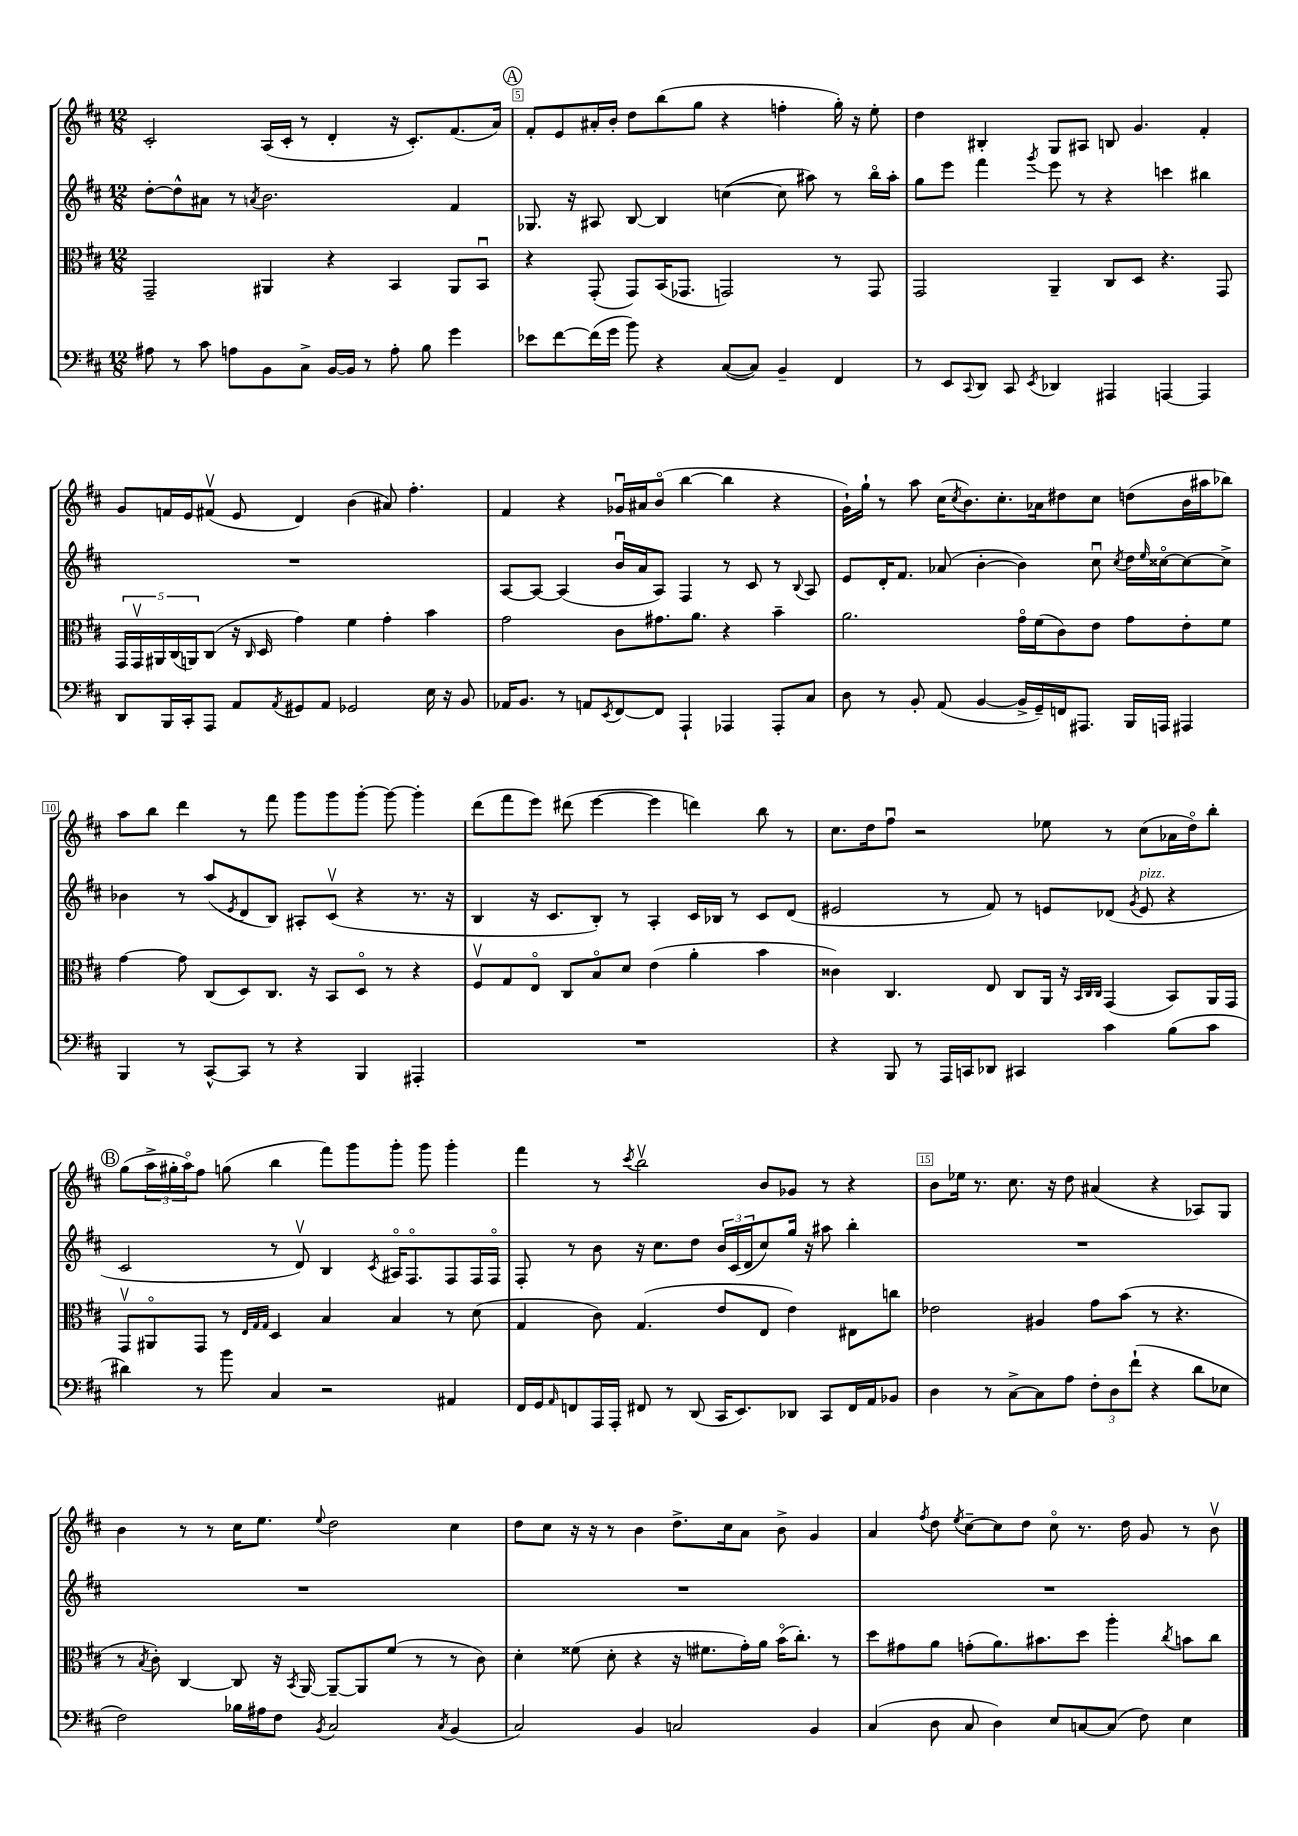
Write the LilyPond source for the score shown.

<<
\new StaffGroup <<
\new Staff = "s0" {
    \clef treble \key d \major \numericTimeSignature \time 12/8
    cis'2-. a16( cis'16-. r8 d'4-. r16 cis'8.-.) fis'8.( a'16) |
    \mark \markup { \circle "A" } fis'8-. e'8 ais'16-. b'16-. d''8 b''8( g''8 r4 f''4-. g''16-.) r16 e''8-. |
    d''4 bis4-. g8 ais8 b8 g'4. fis'4-. |
    g'8 f'16 e'16 fis'8\upbow( e'8 d'4) b'4( ais'8) fis''4.-. |
    fis'4 r4 ges'16\downbow ais'16 b'8\flageolet( b''4~ b''4 r4 |
    g'16-!) g''16-! r8 a''8 cis''16( \acciaccatura { cis''8 } b'8.) cis''8.-. aes'16 dis''8 cis''8 d''8( b'16 ais''16 bes''8) |
    a''8 b''8 d'''4 r8 fis'''8 g'''8 g'''8 g'''8~-. g'''8~ g'''4-. |
    d'''8( fis'''8 e'''8) dis'''8( e'''4~ e'''4 d'''4) b''8 r8 |
    cis''8. d''16 fis''8\downbow r2 ees''8 r8 cis''8( aes'16 d''16\flageolet) b''8-. |
    \mark \markup { \circle "B" } g''8( \tuplet 3/2 { a''16-> gis''16-. a''16\flageolet) } fis''8 g''8( b''4 fis'''8) g'''8 g'''8-. g'''8 g'''4-. |
    fis'''4 r8 \acciaccatura { cis'''8 } b''2\upbow b'8 ges'8 r8 r4 |
    b'8 ees''16 r8. cis''8. r16 d''8 ais'4( r4 aes8) g8 |
    b'4 r8 r8 cis''16 e''8. \appoggiatura { e''8 } d''2 cis''4 |
    d''8 cis''8 r16 r16 r8 b'4 d''8.-> cis''16 a'8 b'8-> g'4 |
    a'4 \acciaccatura { fis''8 } d''8 \acciaccatura { e''8 } cis''8~-- cis''8 d''8 cis''8\flageolet r8. d''16 g'8 r8 b'8\upbow \bar "|." |
}
\new Staff = "s1" {
    \clef treble \key d \major \numericTimeSignature \time 12/8
    d''8~-. d''8-^ ais'8 r8 \acciaccatura { a'8 } b'2. fis'4 |
    \mark \markup { \circle "A" } ges8. r16 ais8 b8~ b4 c''4~( c''8 ais''8) r8 b''16\flageolet ais''16-. |
    g''8 e'''8 fis'''4 \acciaccatura { g'''8 } e'''8 r8 r4 c'''4 bis''4 |
    R1. |
    a8~ a8~ a4( b'16\downbow a'16 a8) fis4 r8 cis'8 r8 \appoggiatura { b8 } a8 |
    e'8 d'16-. fis'8. aes'8( b'4~-. b'4) cis''8\downbow \acciaccatura { cis''8 } d''16 \grace { e''16 } cisis''16~\flageolet cisis''8~ cisis''8-> |
    bes'4 r8 a''8( \acciaccatura { e'8 } d'8 b8) ais8-. cis'8\upbow( r4 r8. r16 |
    b4 r16 cis'8. b8-.) r8 a4-. cis'16 bes16 r8 cis'8 d'8( |
    eis'2 r8 fis'8) r8 e'8 des'8( \acciaccatura { g'8 } e'8^\markup { \italic "pizz." } r4 |
    \mark \markup { \circle "B" } cis'2 r8 d'8\upbow) b4 \acciaccatura { cis'8 } ais16\flageolet fis8.\flageolet fis8 fis16 fis16\flageolet |
    fis8-. r8 b'8 r16 cis''8. d''8 \tuplet 3/2 { b'16 cis'16( d'16 } cis''8) g''16 r16 ais''8 b''4-. |
    R1. |
    R1. |
    R1. |
    R1. \bar "|." |
}
\new Staff = "s2" {
    \clef alto \key d \major \numericTimeSignature \time 12/8
    g,2-- ais,4 r4 b,4 ais,8 b,8\downbow |
    \mark \markup { \circle "A" } r4 g,8-.( g,8) b,16( ges,8. g,2) r8 g,8 |
    g,2 a,4-- cis8 d8 r4. g,8 |
    \tuplet 5/4 { g,16 g,16\upbow ais,16 cis16( a,16) } cis8( r16 \grace { cis16 } d16 g'4) fis'4 g'4-. b'4 |
    g'2 cis'8 gis'8. a'8. r4 b'4-- |
    a'2. g'16\flageolet fis'16( cis'8) e'8 g'8 e'8-. fis'8 |
    g'4~ g'8 cis8( d8) cis8. r16 b,8 d8\flageolet r8 r4 |
    fis8\upbow g8 e8\flageolet cis8 b8\flageolet d'8 e'4( a'4-. b'4 |
    cisis'4) cis4. e8 cis8 a,16 r16 \grace { b,32 cis32 cis32 } g,4( b,8) a,16 g,16 |
    \mark \markup { \circle "B" } g,8\upbow ais,8\flageolet g,8 r8 \grace { e32 g32 g32 } d4 b4 b4 r8 d'8( |
    g4 cis'8) g4.( e'8 e8 e'4) eis8 c''8 |
    ees'2 ais4 g'8 b'8( r8 r4. |
    r8 \acciaccatura { b8 } cis'8-.) cis4~ cis8 r16 \acciaccatura { b,8 } a,16~ a,8~-- a,8 fis'8( r8 r8 cis'8) |
    d'4-. fisis'8( d'8-. r4 r16 fis'8. g'16-.) a'16 b'16\flageolet( cis''8.-.) r8 |
    d''8 gis'8 a'8 g'8-.( a'8.) bis'8. d''8 a''4-. \acciaccatura { cis''8 } b'8 cis''8 \bar "|." |
}
\new Staff = "s3" {
    \clef bass \key d \major \numericTimeSignature \time 12/8
    ais8 r8 cis'8 a8 b,8 cis8-> b,16~ b,16 r8 a8-. b8 g'4 |
    \mark \markup { \circle "A" } ees'8 fis'8~ fis'16( g'16 b'8) r4 cis8~( cis8) b,4-- fis,4 |
    r8 e,8 \appoggiatura { cis,8 } d,8 cis,8 \acciaccatura { e,8 } des,4 ais,,4 a,,4~ a,,4 |
    d,8 b,,16 cis,16-. a,,8 a,8 \acciaccatura { a,8 } gis,8 a,8 ges,2 e16 r16 b,8 |
    aes,16 b,8. r8 a,8 \acciaccatura { e,8 } fis,8~ fis,8 a,,4-! aes,,4 aes,,8-. cis8 |
    d8 r8 b,8-. a,8( b,4~ b,16-> g,16--) f,16 ais,,8. b,,16 a,,16 ais,,4 |
    b,,4 r8 cis,8~-^ cis,8 r8 r4 b,,4 ais,,4-. |
    R1. |
    r4 b,,8 r8 a,,16 c,16 des,8 cis,4 cis'4 b8( cis'8 |
    \mark \markup { \circle "B" } dis'4) r8 b'8 cis4 r2 ais,4 |
    fis,16 g,16 \grace { a,16 } f,8 a,,16 a,,16-. fis,8 r8 d,8( cis,16 e,8.) des,8 cis,8 fis,16 a,16 bes,8 |
    d4 r8 cis8~-> cis8 a8 \tuplet 3/2 { fis8-. d8 fis'8-!( } r4 d'8 ees8 |
    fis2) bes16 ais16 fis8 \acciaccatura { b,8 } cis2 \acciaccatura { cis8 } b,4( |
    cis2) b,4 c2 b,4 |
    cis4( d8 cis8 d4) e8 c8~ c8( fis8) e4 \bar "|." |
}
>>
>>
\layout { \context { \Score currentBarNumber = #4 \override BarNumber.break-visibility = ##(#f #t #t) barNumberVisibility = #(every-nth-bar-number-visible 5) \override BarNumber.stencil = #(make-stencil-boxer 0.1 0.3 ly:text-interface::print) } }
